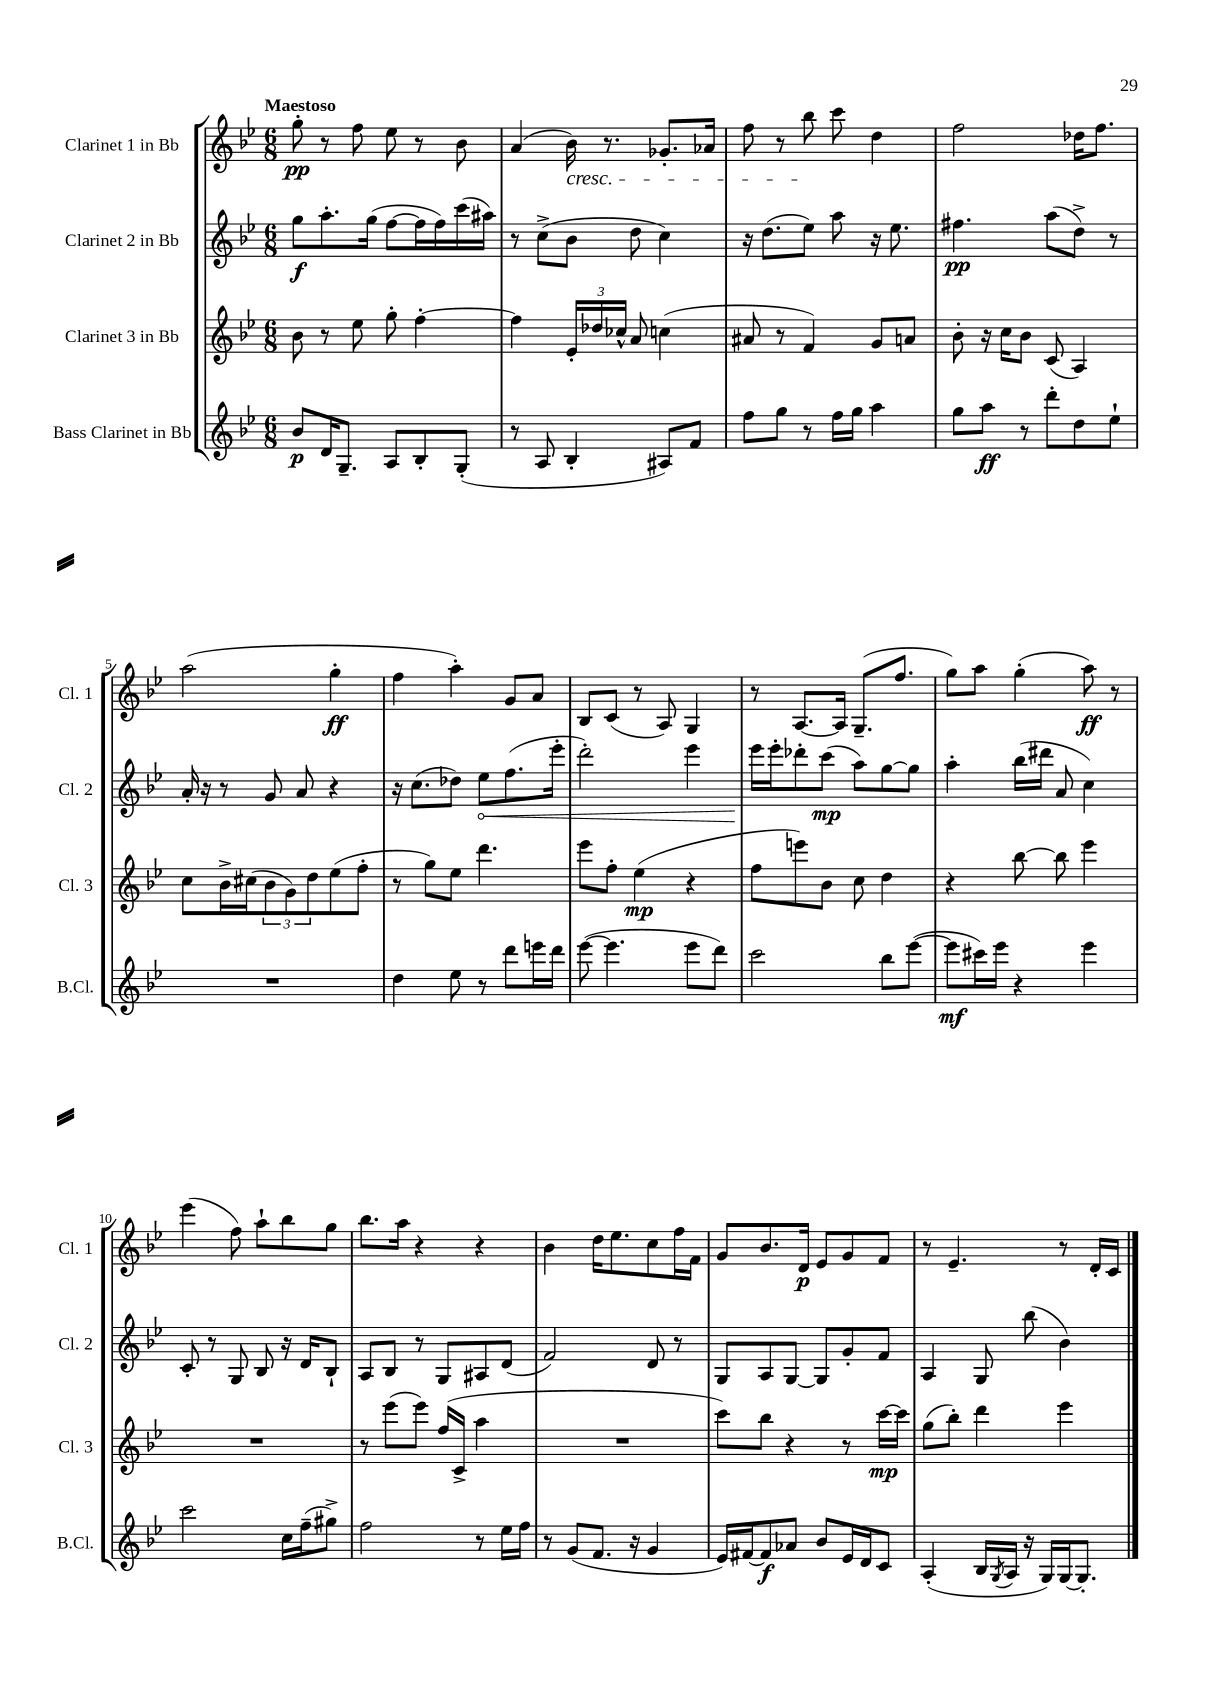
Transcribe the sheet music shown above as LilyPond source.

<<
\new StaffGroup <<
\new Staff = "s0" \with { instrumentName = "Clarinet 1 in Bb" shortInstrumentName = "Cl. 1" } {
    \clef treble \key bes \major \numericTimeSignature \time 6/8 \tempo "Maestoso"
    g''8-.\pp r8 f''8 ees''8 r8 bes'8 |
    a'4( bes'16\cresc) r8. ges'8.-. aes'16 |
    f''8 r8 bes''8\! c'''8 d''4 |
    f''2 des''16 f''8. |
    a''2( g''4-.\ff |
    f''4 a''4-.) g'8 a'8 |
    bes8 c'8( r8 a8) g4 |
    r8 a8.~ a16 g8.--( f''8. |
    g''8) a''8 g''4-.( a''8\ff) r8 |
    ees'''4( f''8) a''8-! bes''8 g''8 |
    bes''8. a''16 r4 r4 |
    bes'4 d''16 ees''8. c''8 f''16 f'16 |
    g'8 bes'8. d'16\p ees'8 g'8 f'8 |
    r8 ees'4.-- r8 d'16-. c'16 \bar "|." |
}
\new Staff = "s1" \with { instrumentName = "Clarinet 2 in Bb" shortInstrumentName = "Cl. 2" } {
    \clef treble \key bes \major \numericTimeSignature \time 6/8
    g''8\f a''8.-. g''16( f''8~ f''16 f''16) c'''16( ais''16) |
    r8 c''8->( bes'8 d''8 c''4) |
    r16 d''8.( ees''8) a''8 r16 ees''8. |
    fis''4.\pp a''8( d''8->) r8 |
    a'16-. r16 r8 g'8 a'8 r4 |
    r16 c''8.( des''8) \once \override Hairpin.circled-tip = ##t ees''8\< f''8.( ees'''16-. |
    d'''2-.) ees'''4 |
    ees'''16\! ees'''16-. des'''8-. c'''8\mp( a''8) g''8~ g''8 |
    a''4-. bes''16( dis'''16 a'8 c''4) |
    c'8-. r8 g8 bes8 r16 d'16 bes8-! |
    a8 bes8 r8 g8 ais8 d'8( |
    f'2) d'8 r8 |
    g8 a8 g8~ g8 g'8-. f'8 |
    a4 g8 bes''8( bes'4) \bar "|." |
}
\new Staff = "s2" \with { instrumentName = "Clarinet 3 in Bb" shortInstrumentName = "Cl. 3" } {
    \clef treble \key bes \major \numericTimeSignature \time 6/8
    bes'8 r8 ees''8 g''8-. f''4~-. |
    f''4 \tuplet 3/2 { ees'16-. des''16 ces''16-^ } a'8 c''4( |
    ais'8 r8 f'4) g'8 a'8 |
    bes'8-. r16 c''16 bes'8 c'8( a4) |
    c''8 bes'16-> cis''16( \tuplet 3/2 { bes'8 g'8) d''8 } ees''8( f''8-. |
    r8 g''8) ees''8 d'''4. |
    ees'''8 f''8-. ees''4\mp( r4 |
    f''8 e'''8) bes'8 c''8 d''4 |
    r4 bes''8~ bes''8 ees'''4 |
    R2. |
    r8 ees'''8( ees'''8) f''16( c'16-> a''4 |
    R2. |
    c'''8) bes''8 r4 r8 c'''16~\mp c'''16 |
    g''8( bes''8-.) d'''4 ees'''4 \bar "|." |
}
\new Staff = "s3" \with { instrumentName = "Bass Clarinet in Bb" shortInstrumentName = "B.Cl." } {
    \clef treble \key bes \major \numericTimeSignature \time 6/8
    bes'8\p d'16 g8.-- a8 bes8-. g8-.( |
    r8 a8 bes4-. ais8) f'8 |
    f''8 g''8 r8 f''16 g''16 a''4 |
    g''8 a''8\ff r8 d'''8-. d''8 ees''8-! |
    R2. |
    d''4 ees''8 r8 d'''8 e'''16 d'''16 |
    ees'''8~( ees'''4. ees'''8 d'''8) |
    c'''2 bes''8 ees'''8~( |
    ees'''8\mf cis'''16) ees'''16 r4 ees'''4 |
    c'''2 c''16 f''16--( gis''8->) |
    f''2 r8 ees''16 f''16 |
    r8 g'8( f'8. r16 g'4 |
    ees'16) fis'16~ fis'8\f aes'8 bes'8 ees'16 d'16 c'8 |
    a4-.( bes16 \acciaccatura { g8 } a16 r16 g16) g16~ g8.-. \bar "|." |
}
>>
>>
